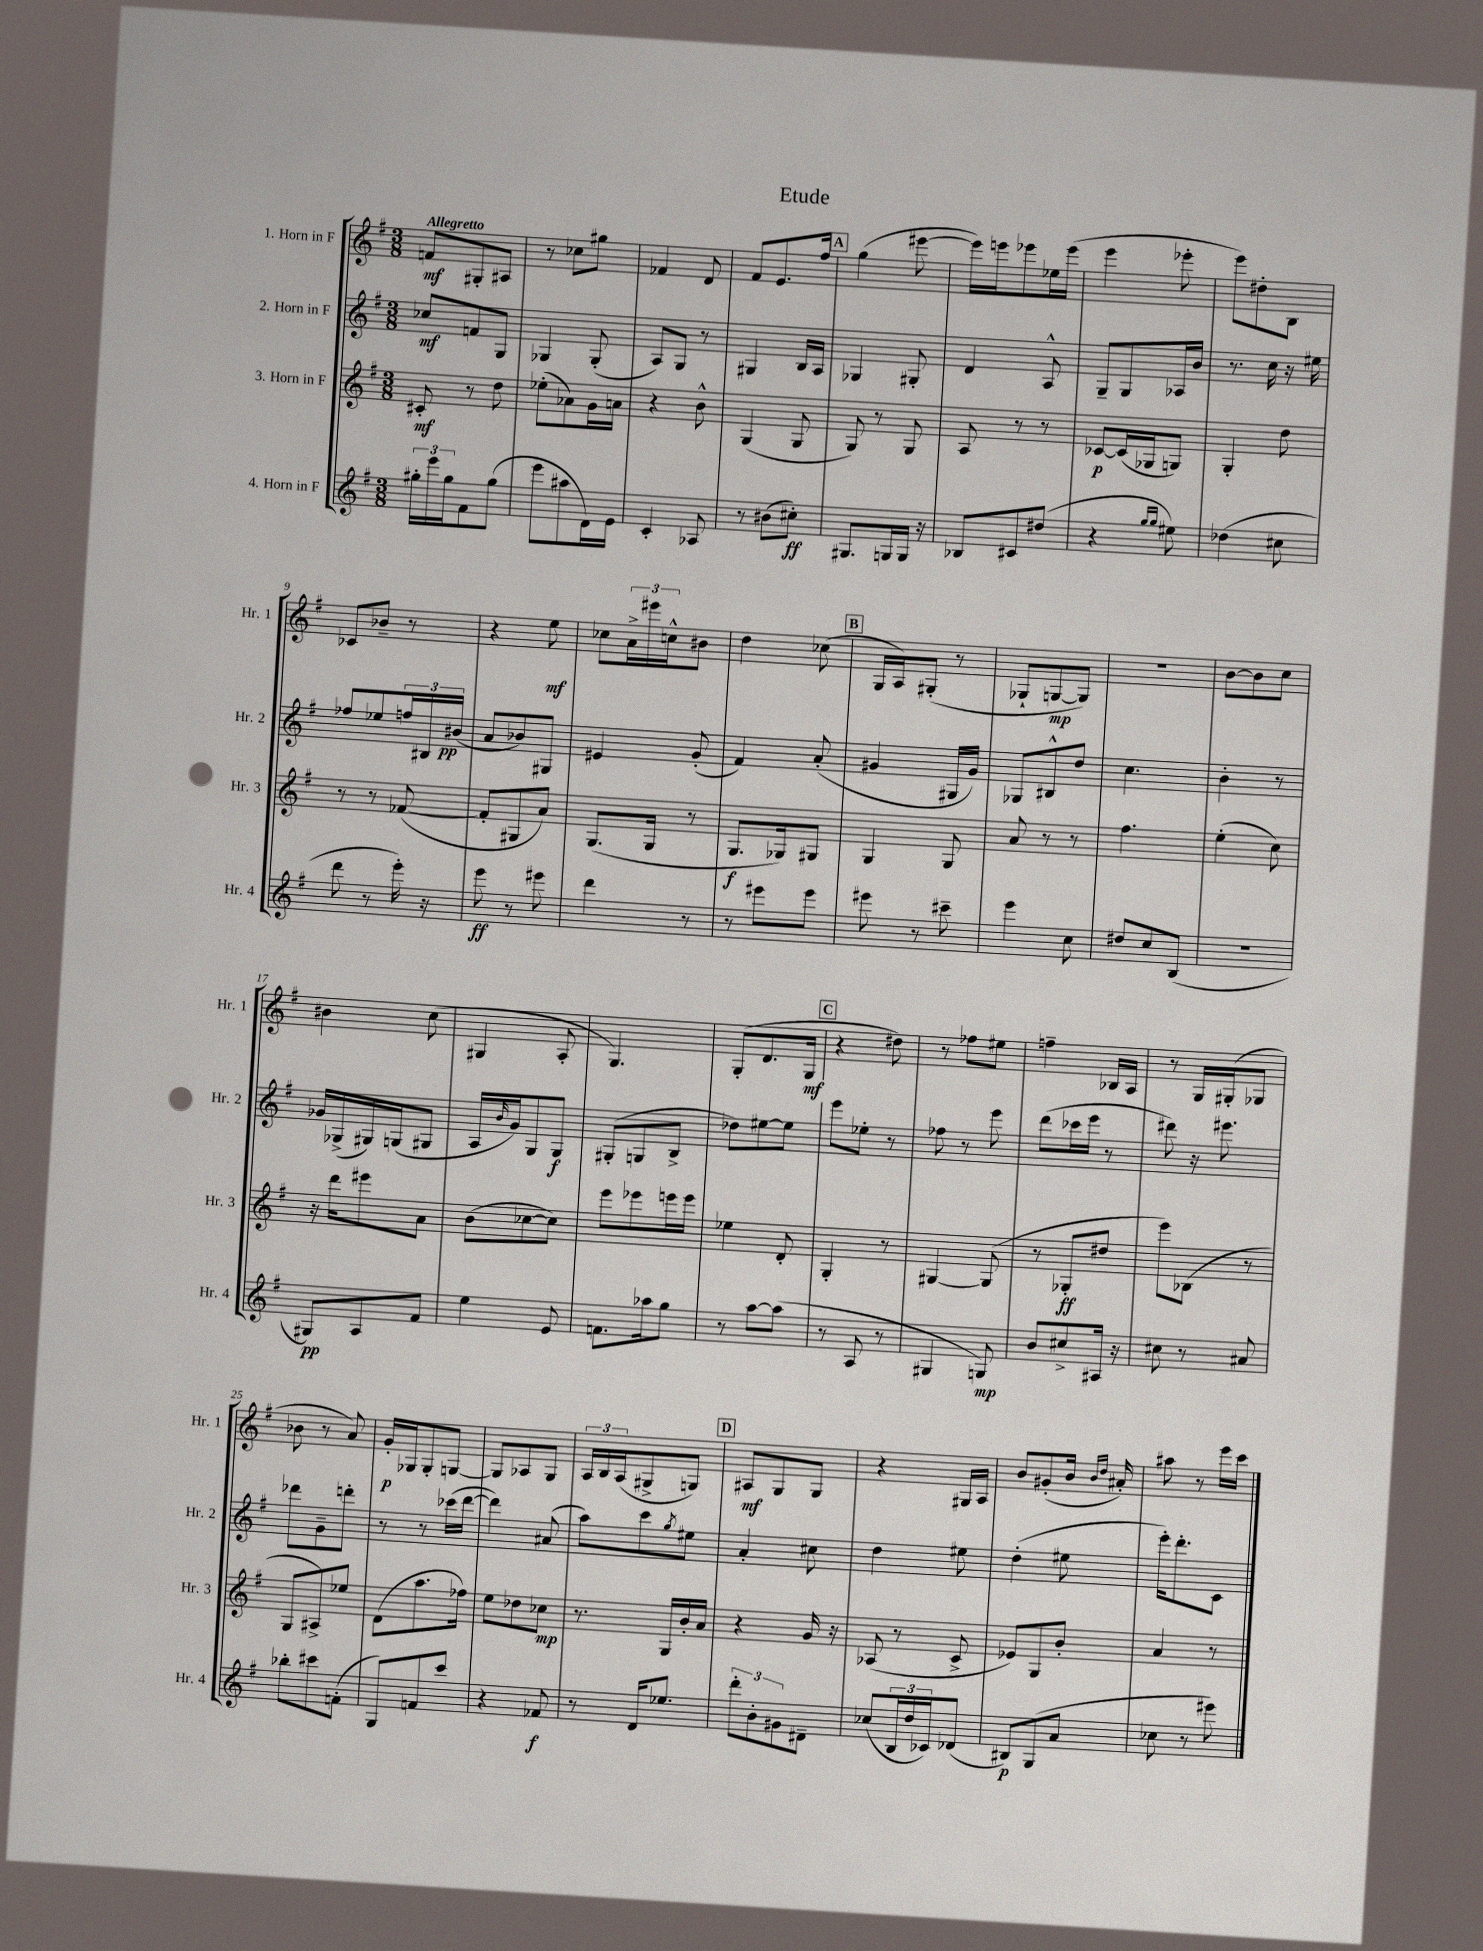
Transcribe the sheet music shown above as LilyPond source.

\header { title = "Etude" }
<<
\new StaffGroup <<
\new Staff = "s0" \with { instrumentName = "1. Horn in F" shortInstrumentName = "Hr. 1" } {
    \clef treble \key g \major \numericTimeSignature \time 3/8 \tempo "Allegretto"
    f'8\mf gis8-. ais8 |
    r8 ces''8 gis''8 |
    fes'4 d'8 |
    fis'8 e'8. fis''16 |
    \mark \markup { \box "A" } g''4( eis'''8~ |
    eis'''16) e'''16 ees'''8 ees''16 ees'''16( |
    e'''4 ees'''8-. |
    e'''8) dis''8-. b8 |
    ces'8 bes'8-- r8 |
    r4 e''8\mf |
    ces''8 \tuplet 3/2 { a'16-> eis'''16 c''16-^ } bis'8 |
    d''4 ces''8( |
    \mark \markup { \box "B" } g16 a16) gis8-.( r8 |
    ges8-! g8~\mp g8) |
    R4. |
    b'8~ b'8 c''8 |
    bis'4 c''8( |
    gis4 a8-. |
    g4.) |
    g8-.( d'8. g16\mf |
    \mark \markup { \box "C" } r4 dis''8) |
    r8 fes''8 eis''8 |
    f''4-- bes16 a16 |
    r8 g16 gis16-.( ges8 |
    bes'8 r8 a'8) |
    g'16-.\p ges16 ges8-. g8~ |
    g8 aes8 g8 |
    \tuplet 3/2 { a16 b16 a16( } gis8-> g8) |
    \mark \markup { \box "D" } ais8\mf g8 g8 |
    r4 gis16 a16 |
    b'8 gis'8-.( b'16 \grace { b'16 d''16 } ais'16-.) |
    ais''8 r8 e'''16 c'''16 \bar "|." |
}
\new Staff = "s1" \with { instrumentName = "2. Horn in F" shortInstrumentName = "Hr. 2" } {
    \clef treble \key g \major \numericTimeSignature \time 3/8
    ces''8\mf f'8 g8 |
    ges4 ges8-.( |
    a8) g8 r8 |
    gis4 b16 a16 |
    \mark \markup { \box "A" } ges4 gis8-. |
    d'4 a8-^ |
    g8-- g8 aes16 b'16 |
    r8. c''16 r16 eis''16 |
    fes''8 ees''8 \tuplet 3/2 { f''16 bis16 bis'16\pp( } |
    a'8 bes'8) gis8 |
    eis'4 g'8-.( |
    fis'4) a'8-.( |
    \mark \markup { \box "B" } gis'4 gis16 gis'16) |
    ges8 bis8-^ d''8 |
    c''4. |
    b'4-. r8 |
    ges'16 ges16->( gis16) g16( gis8 |
    a16 \grace { b'16 } g'16) g8 g8\f |
    gis8-.( g8 b8-> |
    des''8) eis''8~ eis''8 |
    \mark \markup { \box "C" } e'''8 ees''8-. r8 |
    fes''8 r8 e'''8 |
    d'''8( ces'''16 e'''16 r8 |
    dis'''8) r16 eis'''8. |
    des'''8 g'8-- d'''8-. |
    r8 r8 ces'''16( d'''16~ |
    d'''4) ais'8( |
    a''8) c'''8 \acciaccatura { g''8 } eis''8 |
    \mark \markup { \box "D" } a'4-. cis''8 |
    d''4 eis''8 |
    d''4-.( eis''8 |
    e'''16-.) d'''8.-. c'8 \bar "|." |
}
\new Staff = "s2" \with { instrumentName = "3. Horn in F" shortInstrumentName = "Hr. 3" } {
    \clef treble \key g \major \numericTimeSignature \time 3/8
    cis'8-.\mf r8 d''8 |
    ees''8-.( aes'8) g'16 a'16 |
    r4 b'8-^ |
    g4( g8 |
    \mark \markup { \box "A" } g8) r8 g8 |
    a8 r8 r8 |
    ces'8~\p ces'16( ges16 g8) |
    g4-. d''8 |
    r8 r8 fes'8~( |
    fes'8-. gis8 a'8) |
    g8.( g16 r8 |
    g8.\f ges16) gis8 |
    \mark \markup { \box "B" } g4 g8 |
    a'8 r8 r8 |
    fis''4. |
    e''4-.( c''8) |
    r16 d'''16 eis'''8 a'8 |
    b'8( ces''8~ ces''8) |
    e'''8 ees'''8 e'''16 e'''16 |
    ees''4 d'8-. |
    \mark \markup { \box "C" } g4-. r8 |
    gis4~ gis8( |
    r8 ges8-.\ff dis''8 |
    e'''8) bes8( r8 |
    g8 ais8->) ees''8 |
    d'8( a''8. fes''16) |
    e''8 des''8 ces''8\mp |
    r8. g16 b'16-. a'16 |
    \mark \markup { \box "D" } r4 g'16 r16 |
    aes8( r8 c'8-> |
    ees'8) g8 b'8-. |
    a'4 r8 \bar "|." |
}
\new Staff = "s3" \with { instrumentName = "4. Horn in F" shortInstrumentName = "Hr. 4" } {
    \clef treble \key g \major \numericTimeSignature \time 3/8
    \tuplet 3/2 { gis''16-. e'''16 gis''16 } fis'8 gis''8( |
    e'''8 ais''8 d'16) e'16 |
    c'4-. aes8 |
    r8 bis'8( cis''8-.\ff) |
    \mark \markup { \box "A" } gis8. g16 g16 r16 |
    bes8 cis'8 dis''8( |
    r4 \grace { g''16 g''16 } eis''8) |
    des''4( cis''8 |
    d'''8 r8 e'''16-.) r16 |
    e'''8\ff r8 eis'''8 |
    d'''4 r8 |
    r8 eis'''8 eis'''8 |
    \mark \markup { \box "B" } eis'''8 r8 cis'''8-- |
    e'''4 c''8 |
    dis''8 c''8 b8( |
    R4. |
    gis8\pp) a8 fis'8 |
    e''4 e'8 |
    f'8. aes''16 g''8 |
    r8 a''8~ a''8( |
    \mark \markup { \box "C" } r8 a8 r8 |
    gis4 g8\mp) |
    b'8 cis''8-> ais16 r16 |
    cis''8 r8 ais'8 |
    bes''8-. cis'''8 f'8-.( |
    g8) f'8 c'''8 |
    r4 fes'8\f |
    r8 d'16 ees''8. |
    \mark \markup { \box "D" } \tuplet 3/2 { d'''8-. b'8-. gis'8 } dis'8-- |
    ces''8( \tuplet 3/2 { b16 d''16 ces'16) } des'8( |
    bis8\p) g8( a'8 |
    ces''8 r8 eis'''8) \bar "|." |
}
>>
>>
